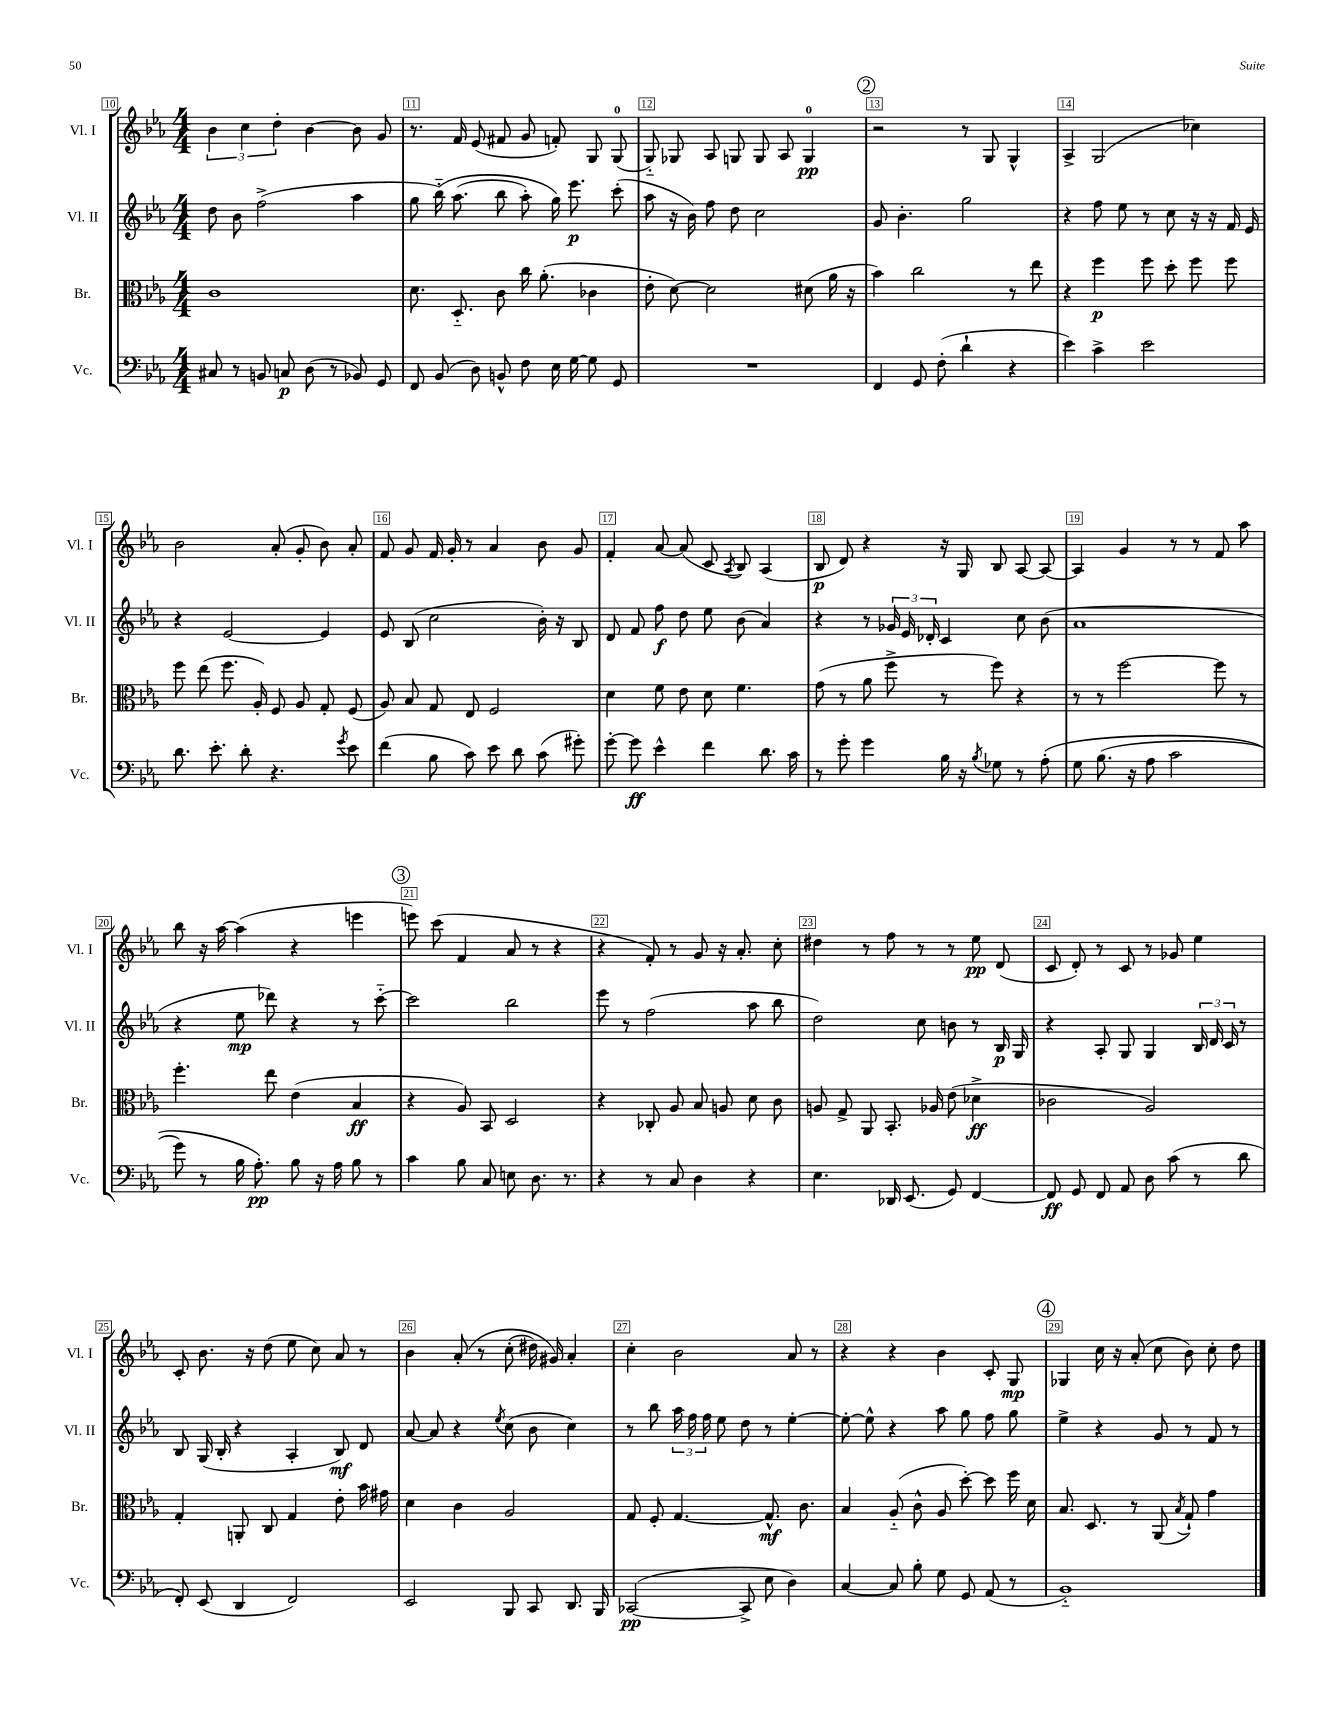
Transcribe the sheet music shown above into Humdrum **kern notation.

**kern	**kern	**kern	**kern
*staff4	*staff3	*staff2	*staff1
*clefF4	*clefC3	*clefG2	*clefG2
*k[b-e-a-]	*k[b-e-a-]	*k[b-e-a-]	*k[b-e-a-]
*M4/4	*M4/4	*M4/4	*M4/4
8C#	1c	8dd	6b-
8r	.	8b-	.
.	.	.	6cc
8BB	.	(2ff^	.
.	.	.	6dd'
8C	.	.	.
(8D	.	.	[4b-
8r	.	.	.
8BB-)	.	4aa-	8b-]
8GG	.	.	8g
=	=	=	=
8FF	8.d	8gg	8.r
(8BB-	.	&(16bb-'~)	.
.	8.D'~	(8.aa-	16f
8D)	.	.	(8e-
8BB^^	8c	8bb-	8f#
8F	16cc	8aa-')	8g
.	(8.a-'	.	.
16E-	.	16gg&)	8f')
[16G	.	8.eee-	.
8G]	4c-	.	8G
8GG	.	(8ccc'	(8G
=	=	=	=
1r	8e-'	8aa-	8G'~)
.	[8d)	16r	8G-
.	.	16b-)	.
.	2d]	8ff	8A-
.	.	8dd	8G
.	.	2cc	8G
.	.	.	8A-
.	(8d#	.	4G
.	16a-	.	.
.	16r	.	.
=	=	=	=
4FF	4b-)	8g	2r
.	.	4.b-'	.
8GG	2cc	.	.
(8F'	.	.	.
4d`	.	2gg	8r
.	.	.	8G
4r	8r	.	4G^^
.	8ee-	.	.
=	=	=	=
4e-)	4r	4r	4A-^
4c^	4ff	8ff	(2G
.	.	8ee-	.
2e-	8ff	8r	.
.	8dd'	8cc	.
.	8ff	16r	4cc-)
.	.	16r	.
.	8ff	16f	.
.	.	16e-	.
=	=	=	=
8.d	8ff	4r	2b-
.	(8ee-	.	.
8.e-'	.	.	.
.	8.ff	[2e-	.
8d'	.	.	.
.	16A-')	.	.
4.r	8F	.	(8a-'
.	8A-	.	8g'
.	8G'	4e-]	8b-)
8qg	.	.	.
8e-	(8F	.	8a-'
=	=	=	=
(4f	8A-)	8e-	8f
.	8B-	(8B-	8g
8B-	8G	2cc	16f
.	.	.	16g'
8c)	8E-	.	8r
8e-	2F	.	4a-
8d	.	.	.
(8c	.	16b-')	8b-
.	.	16r	.
8g#')	.	8B-	8g
=	=	=	=
[8g'	4d	8d	4f'
8g]	.	8f	.
4e-^^	8f	8ff	[8a-
.	8e-	8dd	(8a-]
4f	8d	8ee-	8c
.	.	.	8qA-
.	4.f	(8b-	8B-)
8.d	.	4a-)	(4A-
16c	.	.	.
=	=	=	=
8r	(8g	4r	8B-
8g'	8r	.	8d)
4g	8a-	8r	4r
.	8ff^	24g-	.
.	.	24e-	.
.	.	24d-'	.
16B-	8r	4c	16r
16r	.	.	16G
8qB-	.	.	.
8G-	8ff)	.	8B-
8r	4r	8cc	[8A-
&(8A-'	.	(8b-	8A-_
=	=	=	=
8G	8r	1a-	4A-]
(8.B-	8r	.	.
.	[2ff	.	4g
16r	.	.	.
8A-	.	.	.
2c	.	.	8r
.	.	.	8r
.	8ff]	.	8f
.	8r	.	8aa-
=	=	=	=
8g)	4.ff'	4r	8bb-
8r	.	.	16r
.	.	.	[16aa-
16B-	.	8ee-	(4aa-]
8.A-'&)	.	.	.
.	8ee-	8ddd-)	.
8B-	(4e-	4r	4r
16r	.	.	.
16A-	.	.	.
8B-	4B-	8r	4eee
8r	.	[8ccc'~	.
=	=	=	=
4c	4r	2ccc]	8eee)
.	.	.	(8ccc
8B-	8A-)	.	4f
8C	8BB-	.	.
8E	2D	2bb-	8a-
8.D	.	.	8r
.	.	.	4r
8.r	.	.	.
=	=	=	=
4r	4r	8eee-	4r
.	.	8r	.
8r	8C-'	(2ff	8f')
8C	8A-	.	8r
4D	8B-	.	8g
.	8A	.	16r
.	.	.	8.a-'
4r	8d	8aa-	.
.	8c	8bb-	8cc'
=	=	=	=
4.E-	8A	2dd)	4dd#
.	8G^	.	.
.	8AA-	.	8r
16DD-	8.BB-'	.	8ff
(8.EE-	.	.	.
.	.	8cc	8r
.	16A-	.	.
8GG)	(8e-	8b	8r
[4FF	4d-^	8r	8ee-
.	.	16B-	(8d
.	.	16G	.
=	=	=	=
8FF]	2c-	4r	8c
8GG	.	.	8d')
8FF	.	8A-'	8r
8AA-	.	8G	8c
8D	2A-)	4G	8r
(8c	.	.	8g-
8r	.	24B-	4ee-
.	.	24d	.
.	.	24c	.
8d	.	8r	.
=	=	=	=
8FF')	4G'	8B-	8c'
(8EE-	.	(16G	8.b-
.	.	16B-'	.
4DD	8AA'	4r	.
.	.	.	16r
.	8C	.	(8dd
2FF)	4G	4A-'	8ee-
.	.	.	8cc)
.	8e-'	8B-)	8a-
.	16b-	8d	8r
.	16g#	.	.
=	=	=	=
2EE-	4d	[8a-	4b-
.	.	8a-]	.
.	4c	4r	&(8a-'
.	.	.	8r
.	.	8qee-	.
8BBB-	2A-	(8cc	(8cc'
8CC	.	8b-	16dd#)
.	.	.	16g#&)
8.DD	.	4cc)	4a-'
16BBB-	.	.	.
=	=	=	=
([2CC-	8G	8r	4cc'
.	8F'	8bb-	.
.	[4.G	24aa-	2b-
.	.	24ff	.
.	.	24ff	.
.	.	8ee-	.
8CC-^]	.	8dd	.
8E-	8.G^^]	8r	.
4D)	.	[4ee-'	8a-
.	8.c	.	.
.	.	.	8r
=	=	=	=
[4C	4B-	8ee-'_	4r
.	.	8ee-^^]	.
8C]	(8A-'~	4r	4r
8B-'	8c^^	.	.
8G	8A-	8aa-	4b-
8GG	[8dd')	8gg	.
(8AA-	8dd]	8ff	8c'
8r	16ff	8gg	8G
.	16d	.	.
=	=	=	=
1BB-'~)	8.B-	4ee-^	4G-
.	8.D	.	.
.	.	4r	16cc
.	.	.	16r
.	8r	.	(8a-'
.	(8AA-	8g	8cc
.	8qB-	.	.
.	8G`)	8r	8b-)
.	4g	8f	8cc'
.	.	8r	8dd
==	==	==	==
*-	*-	*-	*-
